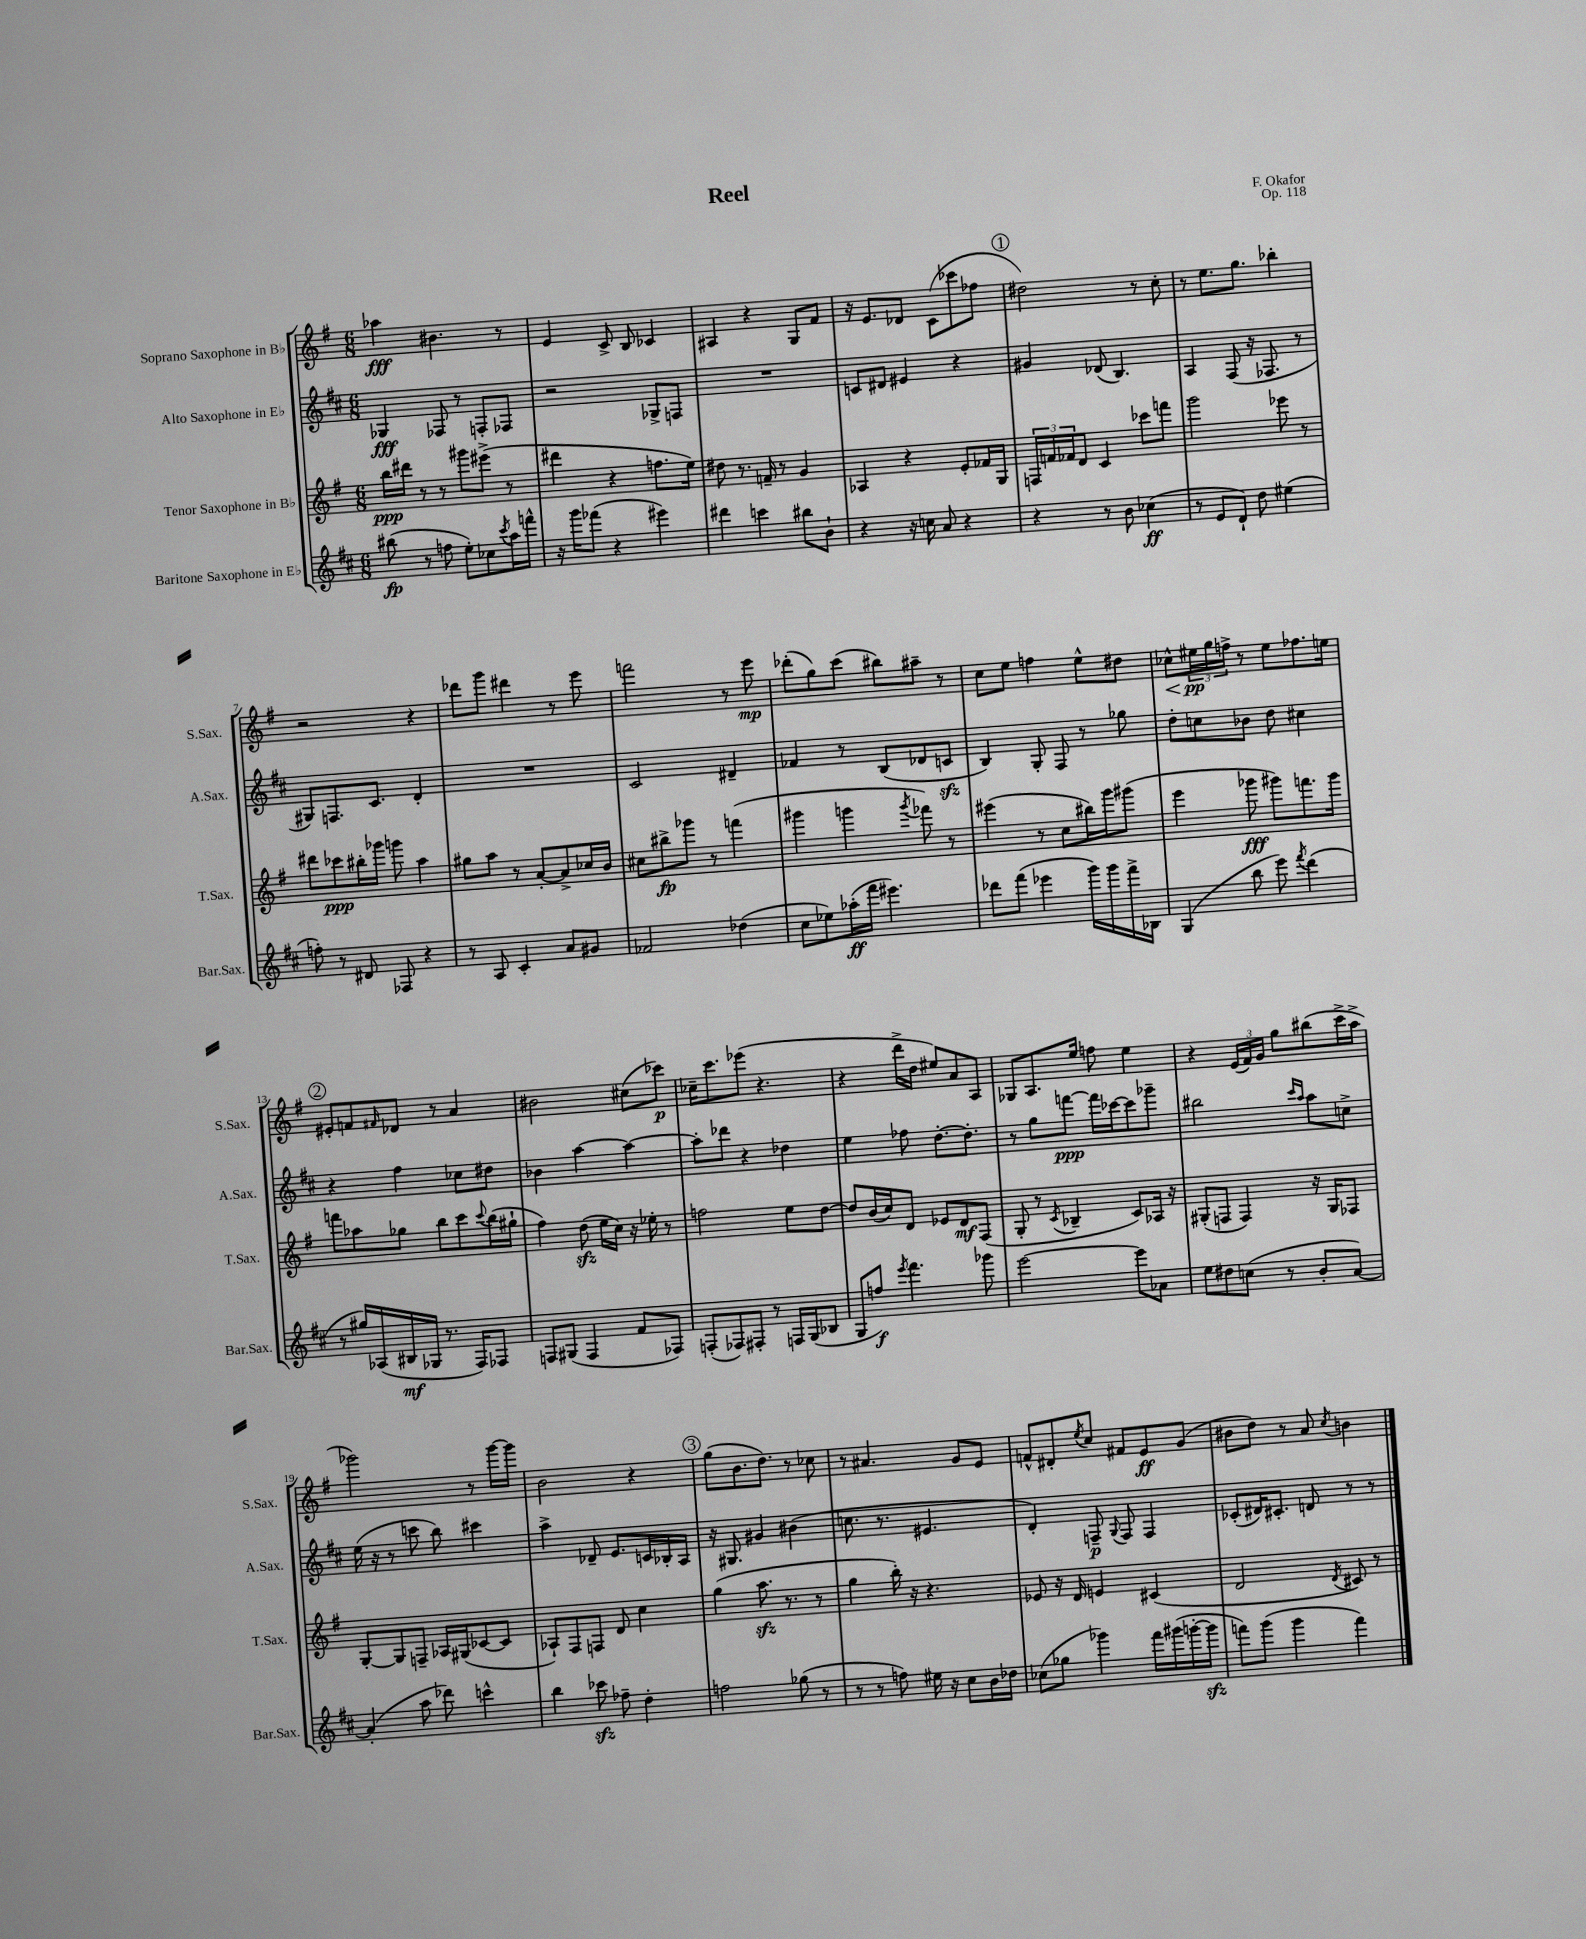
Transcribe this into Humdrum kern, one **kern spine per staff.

**kern	**kern	**kern	**kern
*staff4	*staff3	*staff2	*staff1
*clefG2	*clefG2	*clefG2	*clefG2
*k[f#c#]	*k[f#]	*k[f#c#]	*k[f#]
*M6/8	*M6/8	*M6/8	*M6/8
(8bb#	16bb	4G-	4aa-
.	16ddd#	.	.
8r	8r	.	.
8ff	8r	8F-	4.b#
8ee')	8ggg#	8r	.
8cc-	(8eee#^	8F'	.
8qccc#	.	.	.
16aa	8r	8F-	8r
16fff^^	.	.	.
=	=	=	=
16r	4ddd#	2r	4e
16ggg	.	.	.
(8fff-	.	.	.
4r	4r	.	8c^
.	.	.	8B
4eee#)	8.ff	8G-^	4c-
.	.	8F	.
.	16ee)	.	.
=	=	=	=
4ddd#	8dd#	2.r	4A#
.	8.r	.	.
4ccc	.	.	4r
.	16f~	.	.
.	8r	.	.
8bb#	4g	.	8G
8b`	.	.	8f#
=	=	=	=
4r	4A-	8c	16r
.	.	.	8.e
.	.	8d#	.
16r	4r	4e#	8d-
16cc	.	.	.
8a	.	.	(8c
4r	8e'	4r	8ccc-
.	16f-	.	8ff-
.	16G	.	.
=	=	=	=
4r	24F	4g#	2dd#)
.	24f	.	.
.	24f-	.	.
.	8d	.	.
8r	4c	(8d-	.
8b	.	4.B)	.
(4cc-	8ccc-	.	8r
.	8fff	.	8cc'
=	=	=	=
8r	2ggg	4A	8r
8e	.	.	8.ee
8d`)	.	(8F#	.
.	.	.	8.gg
8dd	.	16r	.
.	.	8.F-	.
(4ee#	8eee-	.	4bb-'
.	8r	8r	.
=	=	=	=
8ff')	8ddd#	8G#)	2r
8r	8ccc-	8.F	.
8d#	16bb#'	.	.
.	16ggg-	8.c#	.
8F-	8ggg	.	.
4r	4aa	4d'	4r
=	=	=	=
8r	8gg#	2.r	8ddd-
8A	8aa	.	8ggg
4c#'	8r	.	4ddd#
.	[8a'	.	.
8a	8a^]	.	8r
8g#	16cc-	.	8eee
.	16b	.	.
=	=	=	=
2f-	8cc#	2c#	2fff
.	8bb#^	.	.
.	8ggg-	.	.
.	8r	.	.
(4dd-	(4fff	4d#~	8r
.	.	.	8eee
=	=	=	=
8cc#	4ggg#	4f-	(8ddd-'
8ee-)	.	.	8gg)
(16aa-'	4ggg	8r	(8ccc
16fff#	.	.	.
4.eee#)	.	(8B	8bb#)
.	8qggg	.	.
.	8fff-)	8d-	8aa#~
.	8r	8c	8r
=	=	=	=
8ddd-	(4eee#	4B)	8cc
(8fff#	.	.	8ee
4eee-	8r	8G'	4ff
.	8cc	8F#	.
16ggg)	16bb#)	8r	8ee^^
16ggg	16ggg	.	.
16fff#^	(8ggg#	8gg-	8dd#
16B-	.	.	.
=	=	=	=
(4G	4eee	8dd'	8cc-^^
.	.	8cc	24ee#
.	.	.	24gg
.	.	.	24ff^
8bb	8ggg-	8b-	8r
8eee)	8ggg#)	8dd	8ee#
8qfff#	.	.	.
(4ddd	8.fff	4cc#	8.ff-
.	16ggg#	.	16ee
=	=	=	=
8r	8fff	4r	8e#'
16gg#)	8aa-	.	8f
(16A-	.	.	.
.	.	.	16qqf#
16B#	8gg-	4ff#	8d-
16G-	.	.	.
8.r	8bb	.	8r
.	8ccc	8cc-	4a
16F#)	.	.	.
.	8qqccc	.	.
8F-	(16bb	8dd#	.
.	16gg#`	.	.
=	=	=	=
8F	4ff#)	4b-	2b#
(8G#	.	.	.
4F	(8dd	[4aa	.
.	16ee	.	.
.	16cc)	.	.
8f#	16r	4aa_	(8cc#
.	16ee-'	.	.
8F-)	8r	.	8ccc-)
=	=	=	=
(8F'	2ff	8aa']	16cc-~
.	.	.	8.ccc
8F-)	.	8ddd-	.
8F#'	.	4r	(8eee-
8r	.	.	4.r
16F	8ee	4dd-	.
(16G	.	.	.
8B-	[8dd	.	.
=	=	=	=
8G	8dd]	4ee	4r
8ff)	(16b	.	.
.	16cc)	.	.
8qeee	.	.	.
4.fff#	8d	8ff-	16ddd^
.	.	.	16dd
.	8e-	[8.dd'	8ee#)
.	8d	.	8a
.	.	8.dd']	.
8ggg-	(8F#	.	8A
=	=	=	=
[2eee	8G'	8r	8G-
.	8r	8gg	8.A
.	8qc	.	.
.	4B-~	[8fff	.
.	.	.	16ee
.	.	16fff]	8ff
.	.	[16ccc-	.
8eee]	8c)	8ccc-]	4ee
8a-	16A-	8ggg-~	.
.	16r	.	.
=	=	=	=
8ee	(8G#'	2bb#	4r
8dd#	8F	.	.
(8cc	4F)	.	(24e
.	.	.	24f#)
.	.	.	24g
8r	.	.	8gg
.	.	16qqccc#	.
.	.	16qqaa	.
8b'	16r	8aa	(8bb#
.	16G#	.	.
[8a)	8F-	8cc^	16ccc^
.	.	.	16aa^
=	=	=	=
(4a']	[8G'	(16ee	2ggg-)
.	.	16r	.
.	8G]	8r	.
8aa	8F~	8ccc	.
8ddd-)	16A-	8bb)	.
.	(16G#	.	.
4ccc^^	[8c-	4ccc#	8r
.	8c-]	.	[16ggg-
.	.	.	16ggg-]
=	=	=	=
4bb	8A-`)	4aa^	2b
.	8F#	.	.
8ccc-	8F	8d-~	.
8ff-~	8d	8.e	.
4dd'	4cc	.	4r
.	.	16c	.
.	.	16B-'	.
.	.	16A	.
=	=	=	=
2ff	(4gg	16r	(8gg
.	.	8.G#	.
.	.	.	8.b
.	8.aa	4g#	.
.	.	.	8.dd)
.	8.r	.	.
(8gg-	.	(4b#	8r
8r	8r	.	8cc-
=	=	=	=
8r	4gg	8.cc	8r
8r	.	.	4.a#
.	.	8.r	.
8ff)	16bb')	.	.
.	16r	.	.
16ee#	4.r	4.e#	.
16r	.	.	.
8cc#	.	.	8g
16b	.	.	8e
16dd-	.	.	.
=	=	=	=
(8cc-	8e-	4d')	8f^^
8gg-	16r	.	8d#'
.	16d	.	.
.	.	.	8qee
4ggg-)	4e	8F~	8cc
.	.	8qqG	.
.	.	8F	8f#
16fff#	(4c#	4F	8e
(16ggg#	.	.	.
[16ggg'	.	.	(8g
16ggg]	.	.	.
=	=	=	=
8fff)	2d	(8c-'	8b#
(8ggg	.	16d#)	8dd)
.	.	8.c#'	.
4ggg	.	.	8r
.	.	8d	8a
.	8qd	.	8qcc
4fff)	8c#)	8r	4b
.	8r	8r	.
==	==	==	==
*-	*-	*-	*-
